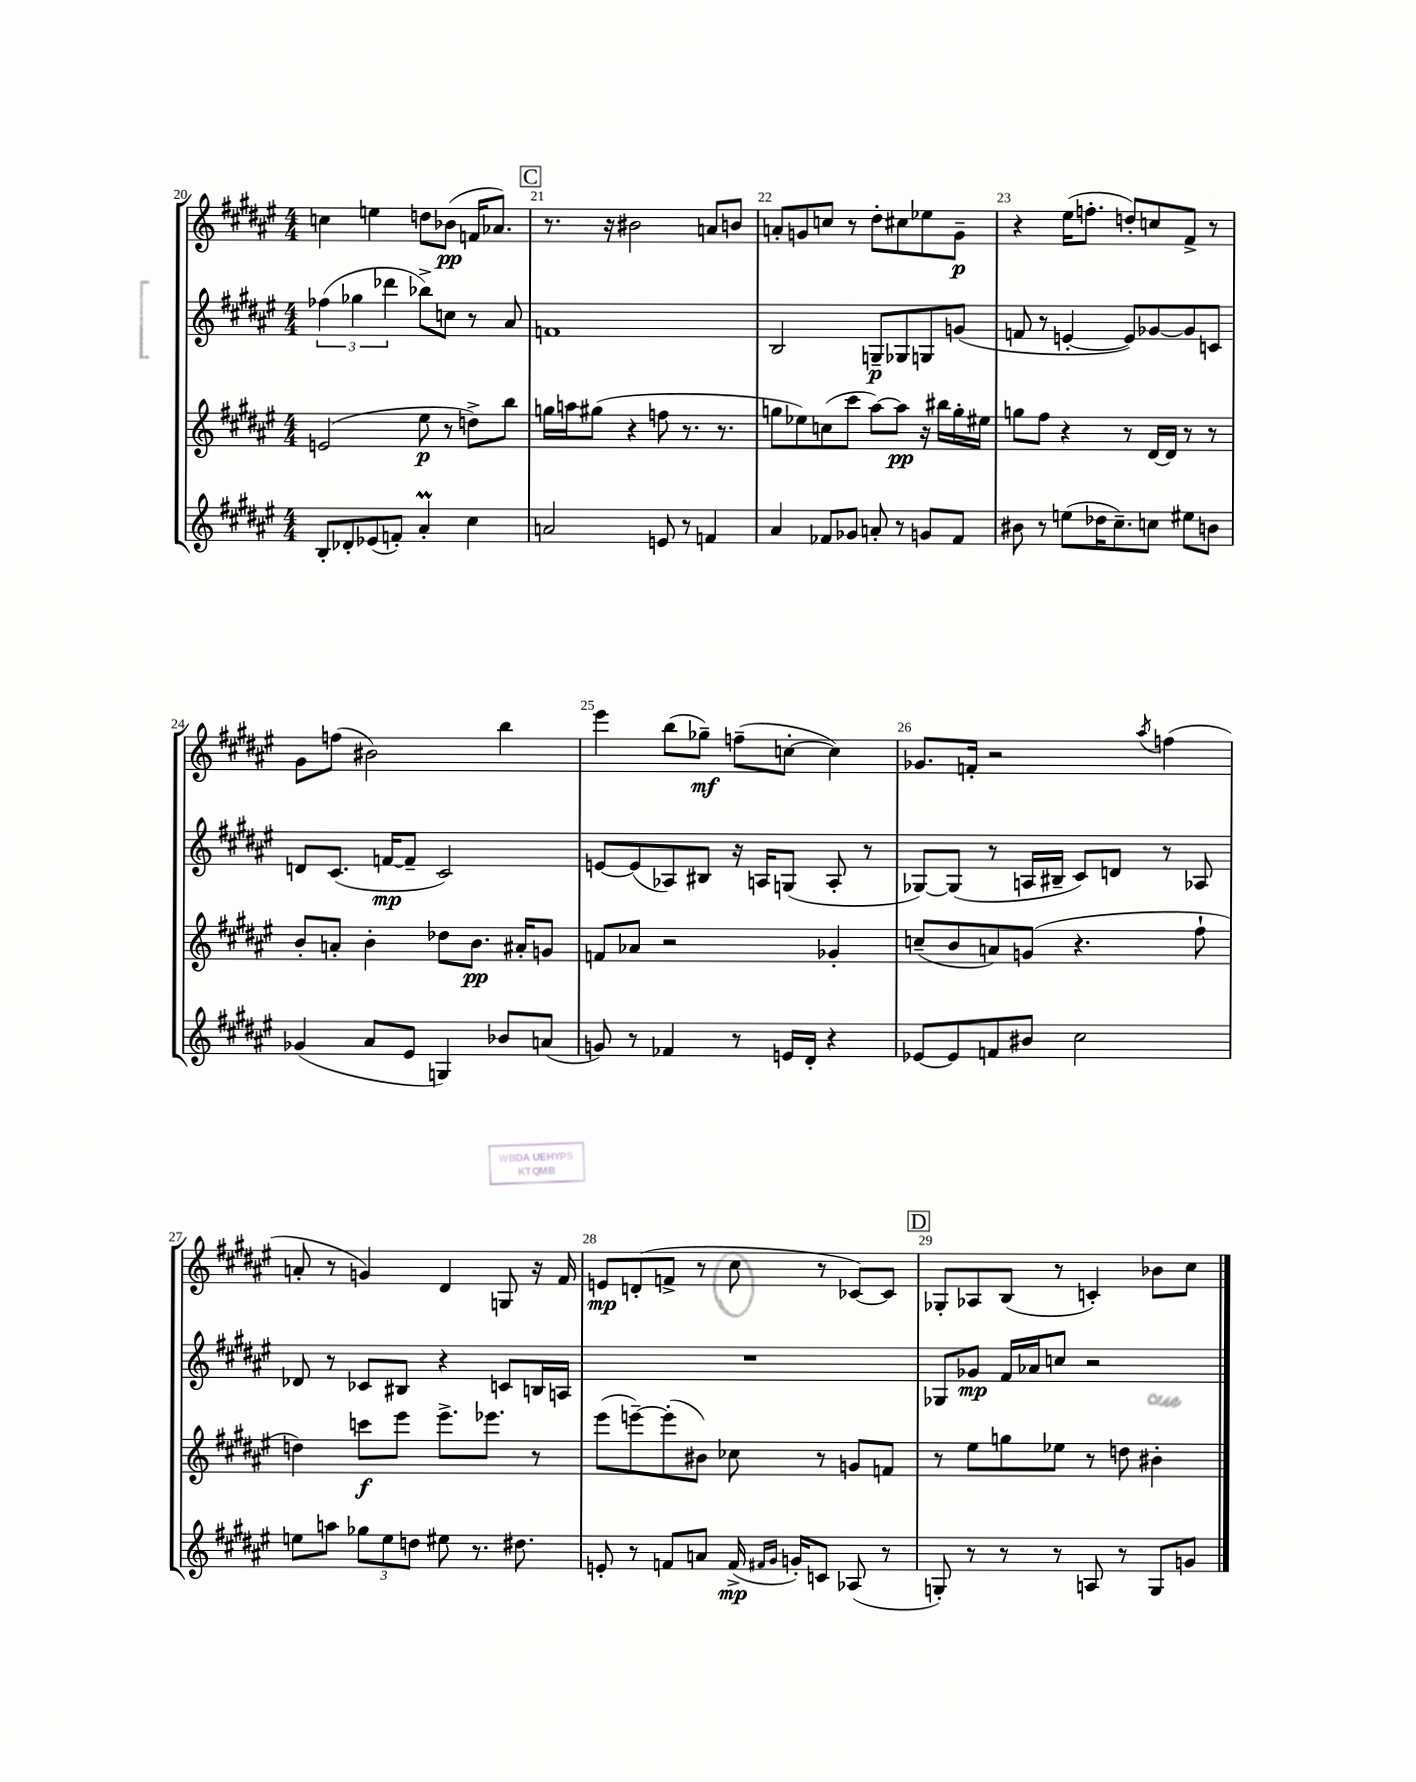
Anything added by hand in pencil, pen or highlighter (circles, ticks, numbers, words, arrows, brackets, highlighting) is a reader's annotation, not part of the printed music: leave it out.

**kern	**dynam	**kern	**dynam	**kern	**dynam	**kern	**dynam
*part4	*part4	*part3	*part3	*part2	*part2	*part1	*part1
*staff4	*staff4	*staff3	*staff3	*staff2	*staff2	*staff1	*staff1
*clefG2	*	*clefG2	*	*clefG2	*	*clefG2	*
*k[f#c#g#d#a#e#]	*	*k[f#c#g#d#a#e#]	*	*k[f#c#g#d#a#e#]	*	*k[f#c#g#d#a#e#]	*
*M4/4	*	*M4/4	*	*M4/4	*	*M4/4	*
=20	=20	=20	=20	=20	=20	=20	=20
8B'/L	.	(2en/	.	(6ff-X\	.	4ccn\	.
8d-X'/	.	.	.	.	.	.	.
.	.	.	.	6gg-X\	.	.	.
(8e-X/	.	.	.	.	.	4een\	.
.	.	.	.	6ddd-X\	.	.	.
8fn'/J)	.	.	.	.	.	.	.
4a#m'/	.	8ee#\	p	8bb-X^\L)	.	8ddn\L	.
.	.	8r	.	8ccn\J	.	(8b-X\J	pp
4cc#\	.	8ddn^\L)	.	8r	.	16fn/KL	.
.	.	.	.	.	.	8.a-X/J)	.
.	.	8bb\J	.	8a#/	.	.	.
!!LO:REH:place=s1:t=C
=21	=21	=21	=21	=21	=21	=21	=21
2an/	.	16ggn\LL	.	1fn	.	8.r	.
.	.	16aan\J	.	.	.	.	.
.	.	(8gg#X\J	.	.	.	.	.
.	.	.	.	.	.	16r	.
.	.	4r	.	.	.	2b#X\	.
8en/	.	8ffn\	.	.	.	.	.
8r	.	8.r	.	.	.	.	.
4fn/	.	.	.	.	.	8an/L	.
.	.	8.r	.	.	.	.	.
.	.	.	.	.	.	8bn/J	.
=22	=22	=22	=22	=22	=22	=22	=22
4a#/	.	8ggn\L	.	2B/	.	8an'/L	.
.	.	8ee-X\)	.	.	.	8gn/	.
8f-X/L	.	(8ccn\	.	.	.	8ccn/J	.
8g-X/J	.	8ccc#\J	.	.	.	8r	.
8an'/	.	[8aa#\L)	.	8Gn~/L	p	8dd#'\L	.
8r	.	8aa#\J]	pp	8G-X/	.	8cc#X\	.
8gn/L	.	16r	.	8Gn/	.	8ee-X\	.
.	.	16bb#X\LL	.	.	.	.	.
8f-/J	.	16gg'\	.	(8gn/J	.	8g~\J	p
.	.	16ee#X\JJ	.	.	.	.	.
=23	=23	=23	=23	=23	=23	=23	=23
8b#X\	.	8ggn\L	.	8fn/	.	4r	.
8r	.	8ff#\J	.	8r	.	.	.
(8een\L	.	4r	.	[4en'/	.	(16ee#\KL	.
.	.	.	.	.	.	8.ffn'\J	.
16dd-X\K	.	.	.	.	.	.	.
8.cc#~\)	.	.	.	.	.	.	.
.	.	8r	.	8e/L])	.	8ddn'/L)	.
8ccn\J	.	[16d#/LL	.	[8g-X/	.	8ccn/	.
.	.	16d#/JJ]	.	.	.	.	.
8ee#X\L	.	8r	.	8g-/]	.	8f#^/J	.
8bn\J	.	8r	.	8cn/J	.	8r	.
!!LO:LB:g=z
=24	=24	=24	=24	=24	=24	=24	=24
(4g-X/	.	8b'/L	.	8dn/L	.	8g#\L	.
.	.	8an'/J	.	(8.c#/J	.	(8ffn\J	.
8a#/L	.	4b'\	.	.	.	2b#X\)	.
.	.	.	.	[16fn/KL	mp	.	.
8e#/J	.	.	.	8f~/J]	.	.	.
4Gn/)	.	8dd-X\L	.	2c#/)	.	.	.
.	.	8.b\J	pp	.	.	.	.
8b-X/L	.	.	.	.	.	4bb\	.
.	.	16a#X'/KL	.	.	.	.	.
(8an/J	.	8gn/J	.	.	.	.	.
=25	=25	=25	=25	=25	=25	=25	=25
8gn/)	.	8fn/L	.	[8en/L	.	4eee#\	.
8r	.	8a-X/J	.	(8e/]	.	.	.
4f-X/	.	2r	.	8A-X/)	.	(8bb\L	.
.	.	.	.	8B#X/J	.	8gg-X~\J)	mf
8r	.	.	.	16r	.	(8ffn~\L	.
.	.	.	.	16An/KL	.	.	.
16en/LL	.	.	.	(8Gn/J	.	[8ccn'\J	.
16d#'/JJ	.	.	.	.	.	.	.
4r	.	4g-X'/	.	8A'/	.	4cc\])	.
.	.	.	.	8r	.	.	.
=26	=26	=26	=26	=26	=26	=26	=26
[8e-X/L	.	(8ccn~/L	.	[8G-X/L)	.	8.g-X/L	.
8e-/]	.	8b/	.	(8G-/J]	.	.	.
.	.	.	.	.	.	16fn'/Jk	.
8fn/	.	8an/)	.	8r	.	2r	.
8b#X/J	.	(8gn/J	.	16An/LL	.	.	.
.	.	.	.	16B#X~/JJ	.	.	.
2cc#\	.	4.r	.	8c#/L)	.	.	.
.	.	.	.	8dn/J	.	.	.
.	.	.	.	.	.	8qaa#/	.
.	.	.	.	8r	.	(4ffn\	.
.	.	8ff#`\	.	8A-X/	.	.	.
!!LO:LB:g=z
=27	=27	=27	=27	=27	=27	=27	=27
8een\L	.	4ddn\)	.	8d-X/	.	8an'/	.
8aan\J	.	.	.	8r	.	8r	.
12gg-X\L	.	8cccn\L	f	8c-X/L	.	4gn/)	.
12ee\	.	.	.	.	.	.	.
.	.	8eee#\J	.	8B#X/J	.	.	.
12ddn\J	.	.	.	.	.	.	.
8ee#X\	.	8.eee#^\L	.	4r	.	4d#/	.
8.r	.	.	.	.	.	.	.
.	.	8.eee-X\J	.	.	.	.	.
.	.	.	.	8cn/L	.	8Gn/	.
8.dd#X\	.	.	.	.	.	.	.
.	.	8r	.	16Bn/L	.	16r	.
.	.	.	.	16An/JJ	.	16f#/	.
=28	=28	=28	=28	=28	=28	=28	=28
8en'/	.	(8eee#\L	.	1r	.	8en/L	mp
8r	.	[8eeen~\)	.	.	.	(8dn'/	.
8fn/L	.	(8eee'\]	.	.	.	8fn^/J	.
8an/J	.	8b#X\J)	.	.	.	8r	.
(16f^/	mp	8cc-X\	.	.	.	8cc#\	.
16qqf#X/LL	.	.	.	.	.	.	.
16qqg#/JJ	.	.	.	.	.	.	.
16gn'/KL)	.	.	.	.	.	.	.
8cn/J	.	8r	.	.	.	8r	.
(8A-X/	.	8gn/L	.	.	.	[8c-X/L)	.
8r	.	8fn/J	.	.	.	8c-/J]	.
!!LO:REH:place=s1:t=D
=29	=29	=29	=29	=29	=29	=29	=29
8Gn'/)	.	8r	.	8G-X/L	.	8G-X'/L	.
8r	.	8ee#\L	.	8g-X/J	mp	8A-X/	.
8r	.	8ggn\	.	16f#/LL	.	(8B/J	.
.	.	.	.	16a-X/J	.	.	.
8r	.	8ee-X\J	.	8ccn/J	.	8r	.
8An/	.	8r	.	2r	.	4cn'/)	.
8r	.	8ddn\	.	.	.	.	.
8G/L	.	4b#X'\	.	.	.	8b-X\L	.
8gn/J	.	.	.	.	.	8cc#\J	.
==	==	==	==	==	==	==	==
*-	*-	*-	*-	*-	*-	*-	*-
